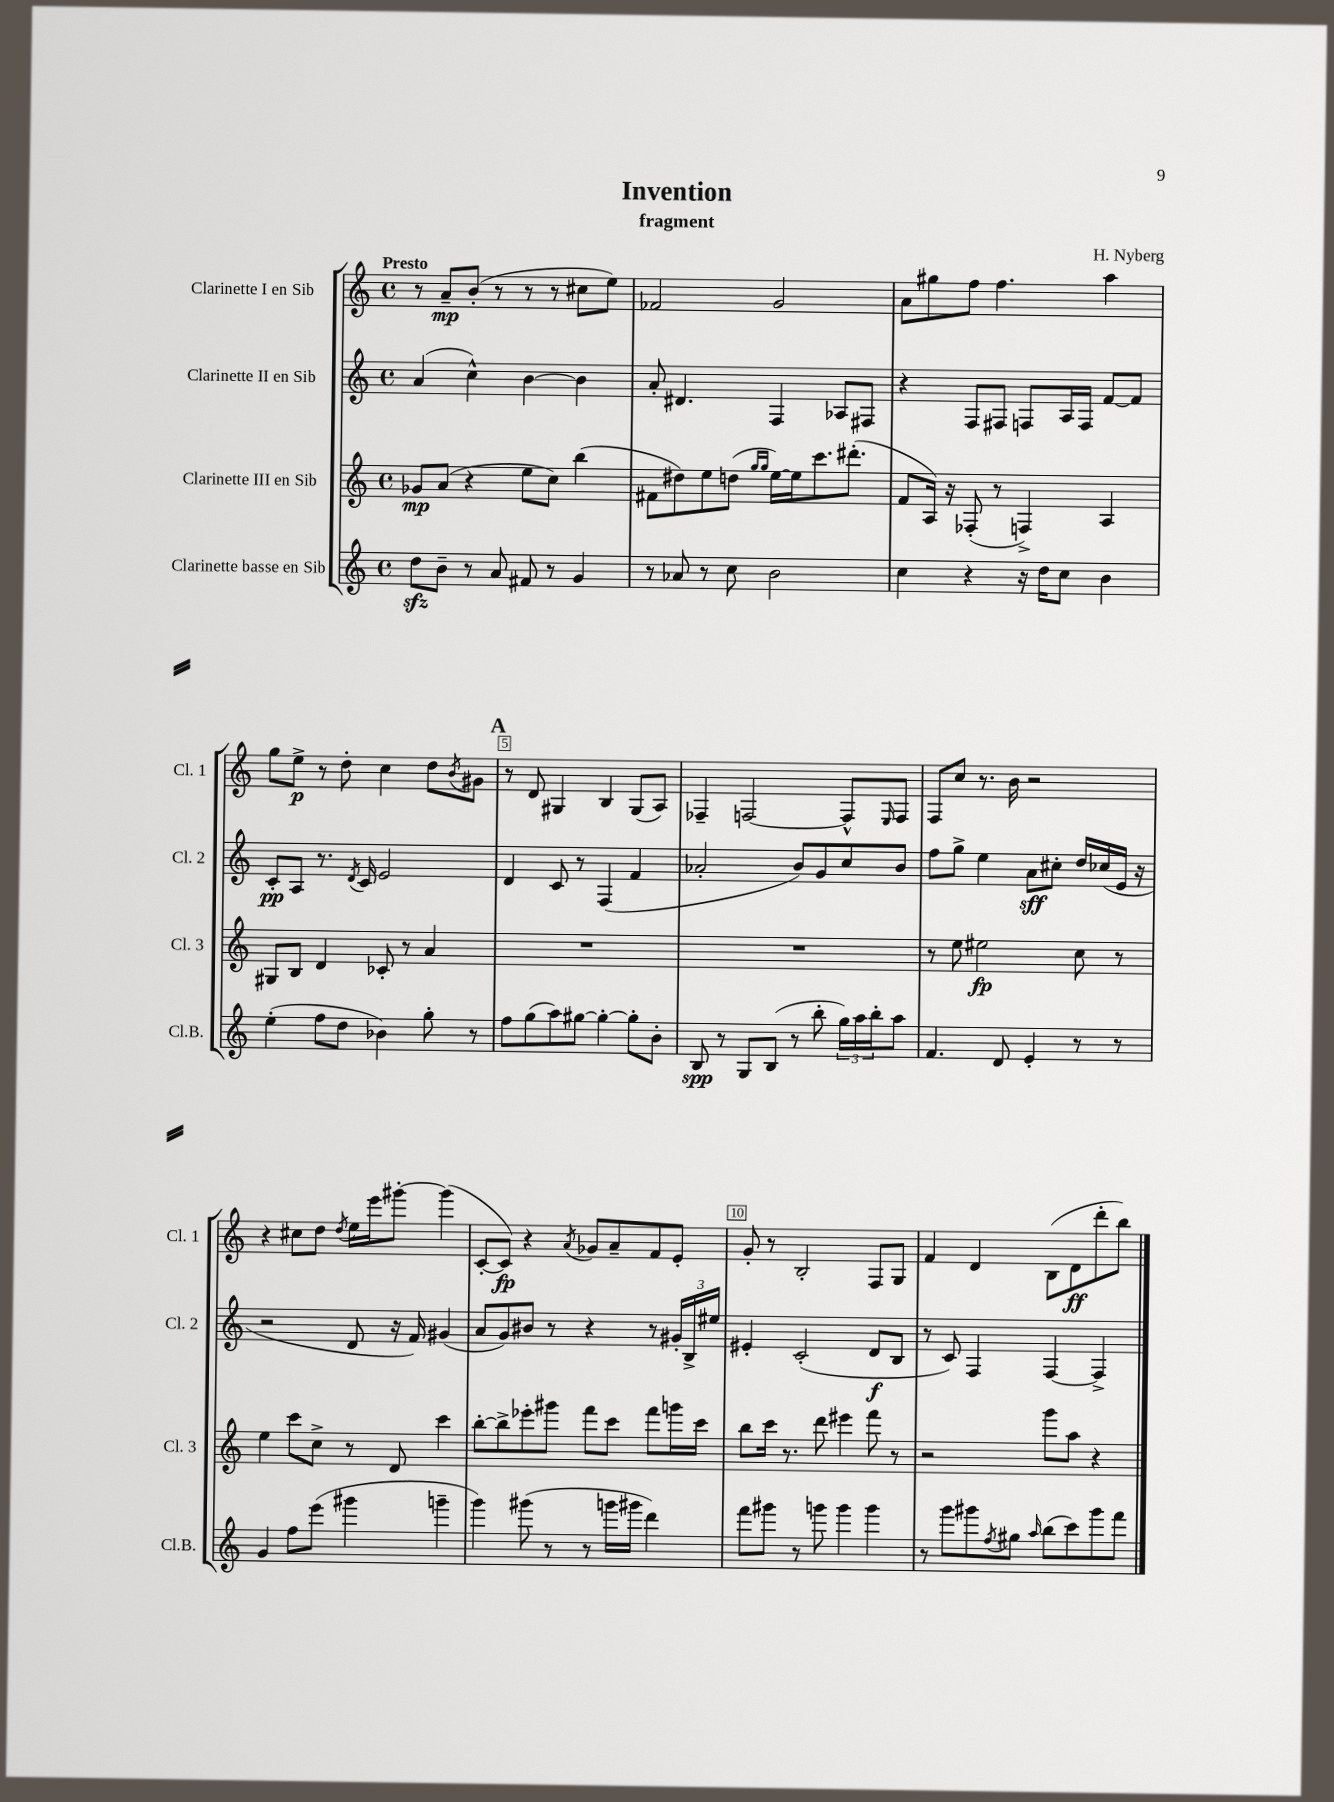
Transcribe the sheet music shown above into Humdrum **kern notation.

**kern	**kern	**kern	**kern
*staff4	*staff3	*staff2	*staff1
*clefG2	*clefG2	*clefG2	*clefG2
*k[]	*k[]	*k[]	*k[]
*M4/4	*M4/4	*M4/4	*M4/4
*met(c)	*met(c)	*met(c)	*met(c)
8dd	8g-	(4a	8r
8b~	(8a	.	8a~
8r	4r	4cc^^)	(8b'
8a	.	.	8r
8f#	8ee	[4b	8r
8r	8cc)	.	8r
4g	(4bb	4b]	8cc#
.	.	.	8ee)
=	=	=	=
8r	8f#	8a'	2f-
8a-	8dd#)	4.d#	.
8r	8ee	.	.
8cc	(8dd	.	.
.	16qqgg	.	.
.	16qqgg	.	.
2b	[16ee)	4F	2g
.	16ee]	.	.
.	8.ccc	.	.
.	.	8A-	.
.	(8.ddd#'	.	.
.	.	8F#	.
=	=	=	=
4cc	8f	4r	8a
.	16A)	.	8gg#
.	16r	.	.
4r	(8F-'	8F	8ff
.	8r	8F#	4.ff
16r	4F^)	8F	.
16dd	.	.	.
8cc	.	16A	.
.	.	16F	.
4b	4A	[8f	4aa
.	.	8f]	.
=	=	=	=
(4ee'	8G#	8c'	8gg
.	8B	8A	8ee^
8ff	4d	8.r	8r
8dd	.	.	8dd'
.	.	8qd	.
.	.	16c	.
4b-)	8c-'	2e	4cc
.	8r	.	.
8gg'	4a	.	8dd
.	.	.	8qb
8r	.	.	8g#
=	=	=	=
8ff	1r	4d	8r
(8gg	.	.	8d
8aa)	.	8c	4G#
[8gg#	.	8r	.
4gg#'_	.	(4F	4B
8gg#']	.	4f	(8G#
8b'	.	.	8A)
=	=	=	=
8B	1r	2a-'	4F-~
8r	.	.	.
8G	.	.	[2F
(8B	.	.	.
8r	.	8b)	.
8bb'	.	8g	.
24gg)	.	8cc	8F^^]
24aa	.	.	.
24bb'	.	.	.
.	.	.	16qqE
8aa	.	8b	8F
=	=	=	=
4.f	8r	8ff	8F
.	8ee	8gg^	8cc
.	2ee#	4ee	8.r
8d	.	.	.
.	.	.	16b
4e'	.	8a	2r
.	.	8cc#'	.
8r	8cc	16dd	.
.	.	(16cc-	.
8r	8r	16e	.
.	.	16r	.
=	=	=	=
4g	4ee	2r	4r
8ff	8ccc	.	8cc#
(8eee	8cc^	.	8dd
.	.	.	8qdd
4ggg#	8r	8d	16ee
.	.	.	16eee
.	8d	16r	[8ggg#'
.	.	16f)	.
4ggg~	4ccc	(4g#	(4ggg#]
=	=	=	=
4ggg)	[8bb'	8a	[8c'
.	8bb^]	8g)	8c])
(8ggg#	8eee-'	8b#	4r
8r	8ggg#	8r	.
.	.	.	8qa
8r	8fff	4r	8g-
16ggg	8ccc	.	8a~
16ggg#	.	.	.
4ddd)	8fff	8r	8f
.	16ggg	24g#'	8e'
.	.	24B^	.
.	16ccc	.	.
.	.	24ee#	.
=	=	=	=
8fff	8bb	4e#'	8g'
8ggg#	16ccc	.	8r
.	8.r	.	.
8r	.	(2c'	2B'
8ggg	8ddd	.	.
4ggg	4eee#	.	.
4ggg	8fff	8d	8F
.	8r	8B	8G
=	=	=	=
8r	2r	8r	4f
8ggg	.	8c)	.
8ggg#	.	4F	4d
8qff	.	.	.
8gg#	.	.	.
16qqaa	.	.	.
(8bb	8ggg	[4F	(8B
8ccc)	8aa	.	8d
8ggg#	4r	4F^]	8ddd'
8fff	.	.	8bb)
==	==	==	==
*-	*-	*-	*-
